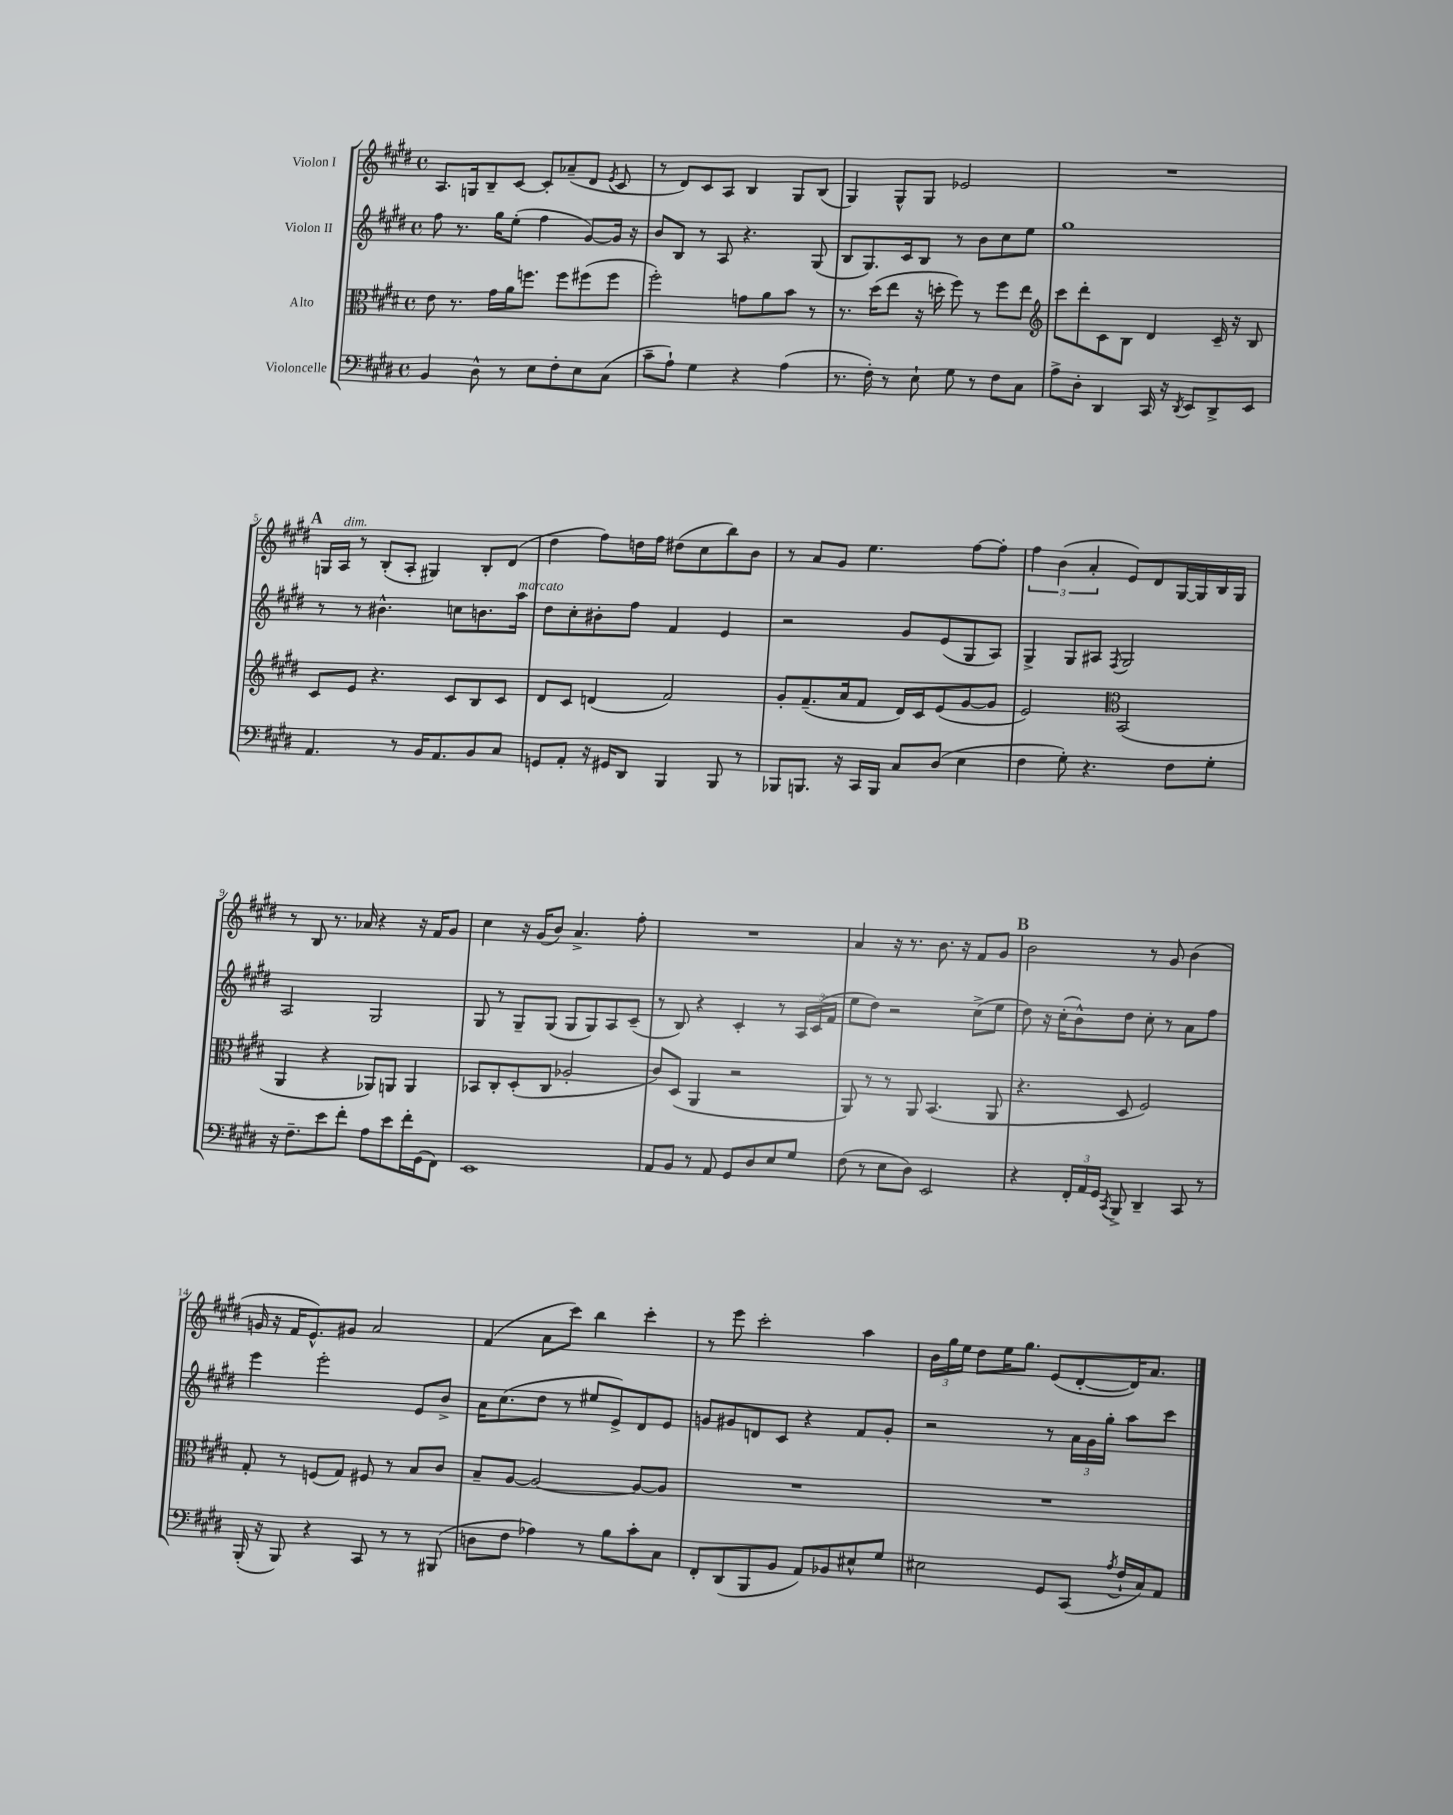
<<
\new StaffGroup <<
\new Staff = "s0" \with { instrumentName = "Violon I" } {
    \clef treble \key e \major \defaultTimeSignature \time 4/4
    \autoBeamOff a8.[ g16 b8-- cis'8]~ cis'8[-. aes'8--( dis'8] \acciaccatura { e'8 } cis'8 |
    r8 dis'8[) cis'8 a8] b4 gis8[ b8]( |
    gis4) gis8[-^ gis8] ees'2 |
    R1 |
    \mark \markup { \bold "A" } g16[ a16]^\markup { \italic "dim." } r8 b8[-.( a8]-. gis4) b8[-. dis'8]( |
    dis''4 fis''8[) d''16 fis''16] dis''8[( cis''8 b''8) b'8] |
    r8 a'8[ gis'8] e''4. fis''8[~ fis''8]-. |
    \tuplet 3/2 { fis''4 b'4( a'4-. } e'8[) dis'8 gis16~ gis16 b16 gis16] |
    r8 b8 r8. aes'16 r4 r16 fis'16[ gis'8] |
    cis''4 r16 gis'16[( b'8]) a'4.-> fis''8-. |
    R1 |
    a'4 r16 r8. b'8. r16 fis'8[ gis'8] |
    \mark \markup { \bold "B" } b'2 r8 gis'8 b'4( |
    g'16 r16 fis'16[ e'8.-^) gis'8] a'2 |
    fis'4( a'8[ cis'''8]) b''4 cis'''4-. |
    r8 e'''8 cis'''2-. a''4 |
    \tuplet 3/2 { b'16[ gis''16 e''16] } dis''8[ e''16 gis''8.] e'8[( dis'8~-. dis'16) a'8.] \bar "|." |
}
\new Staff = "s1" \with { instrumentName = "Violon II" } {
    \clef treble \key e \major \defaultTimeSignature \time 4/4
    \autoBeamOff fis''8 r8. gis''16[ e''8]-.( fis''4 gis'8[~) gis'16] r16 |
    b'8[ b8] r8 a8 r4. gis8( |
    b8[ gis8.) cis'16 b8] r8 b'8[ cis''8 e''8] |
    gis''1 |
    \mark \markup { \bold "A" } r8 r8 bis'4.-^ c''8[ b'8. a''16]^\markup { \italic "marcato" } |
    dis''8[ cis''8-. bis'8-. fis''8] fis'4 e'4 |
    r2 gis'8[ e'8( gis8 a8]) |
    gis4-> gis8[ ais8] \acciaccatura { fis8 } gis2 |
    a2 gis2 |
    gis8 r8 gis8[-- gis8]( gis8[ gis8) a8 cis'8]--( |
    r8 b8) r4 cis'4-. r8 \tuplet 3/2 { a16[ cis'16( fis'16] } |
    e''8[ dis''8]) r2 cis''8[->( e''8] |
    \mark \markup { \bold "B" } dis''8) r16 cis''16[-.( b'8-^) dis''8] cis''8-. r8 a'8[ fis''8] |
    e'''4 e'''2-. e'8[ b'8]-> |
    a'16[ cis''8.( dis''8] r8 eis''8[ e'8->) dis'8 e'8] |
    g'8[ gis'8 d'8 cis'8] r4 fis'8[ gis'8]-. |
    r2 r8 \tuplet 3/2 { a'16[ gis'16 gis''16]-. } a''8[ cis'''8] \bar "|." |
}
\new Staff = "s2" \with { instrumentName = "Alto" } {
    \clef alto \key e \major \defaultTimeSignature \time 4/4
    \autoBeamOff e'8 r8. gis'16[ a'16 f''8.] f''8[ fis''8( fis''8] |
    fis''2-.) g'8[ a'8 b'8] r8 |
    r8. dis''16[( e''8] r16 d''16-. fis''8) r8 fis''8[ e''8] |
    \clef treble cis'''8[ dis'''8-. cis'8 b8] dis'4 cis'16-- r16 b8 |
    \mark \markup { \bold "A" } cis'8[ e'8] r4. cis'8[ b8 cis'8] |
    dis'8[ cis'8] d'4( fis'2) |
    gis'8[-. fis'8.--( a'16 fis'8] dis'16[) cis'16 e'8( gis'8~ gis'8] |
    e'2) \clef alto b,2( |
    a,4 r4 aes,8[) a,8] a,4 |
    bes,8[ cis8-. dis8-.( cis8] aes2-. |
    cis'8[) dis8]( a,4 r2 |
    a,8) r8 r8 a,8 b,4.( a,8 |
    \mark \markup { \bold "B" } r4. dis8 fis2) |
    gis8-. r8 f8[( gis8]) fis8 r8 b8[ cis'8] |
    b8[-- a8]~ a2~ a8[~ a8] |
    R1 |
    R1 \bar "|." |
}
\new Staff = "s3" \with { instrumentName = "Violoncelle" } {
    \clef bass \key e \major \defaultTimeSignature \time 4/4
    \autoBeamOff b,4 dis8-^ r8 e8[ fis8-. e8 cis8]( |
    cis'8[-- a8]-!) gis4 r4 a4( |
    r8. fis16-.) r8 e8-! gis8 r8 fis8[ cis8] |
    a8[-> dis8]-. dis,4 cis,16 r16 \acciaccatura { dis,8 } e,8[ dis,8-> e,8] |
    \mark \markup { \bold "A" } a,4. r8 b,16[ a,8. b,8 cis8] |
    g,8[ a,8]-. r16 gis,16[ dis,8] b,,4 b,,8 r8 |
    bes,,8[ b,,8.] r16 cis,16[ b,,16] cis8[ dis8]( e4 |
    fis4 gis8-.) r4. fis8[ gis8]-. |
    r16 fis8.[-- e'8 fis'8]-. a8[ e'8 fis'16-. gis,16( fis,8]) |
    e,1 |
    a,8[ b,8] r8 a,8 gis,8[ dis8 e8 gis8] |
    fis8( r8 e8[ dis8]) e,2 |
    \mark \markup { \bold "B" } r4 \tuplet 3/2 { fis,16[-. a,16 gis,16] } \acciaccatura { cis,8 } b,,8-> dis,4-- cis,8 r8 |
    b,,16-.( r16 b,,8) r4 cis,8 r8 r8 bis,,8( |
    d8[ fis8] aes4) r8 b8[ cis'8-. cis8] |
    fis,8[-. dis,8( b,,8 b,8] a,8[) bes,8 eis8-^ gis8] |
    eis2 gis,8[ cis,8]( \acciaccatura { a8 } fis16[-! cis16) a,8] \bar "|." |
}
>>
>>
